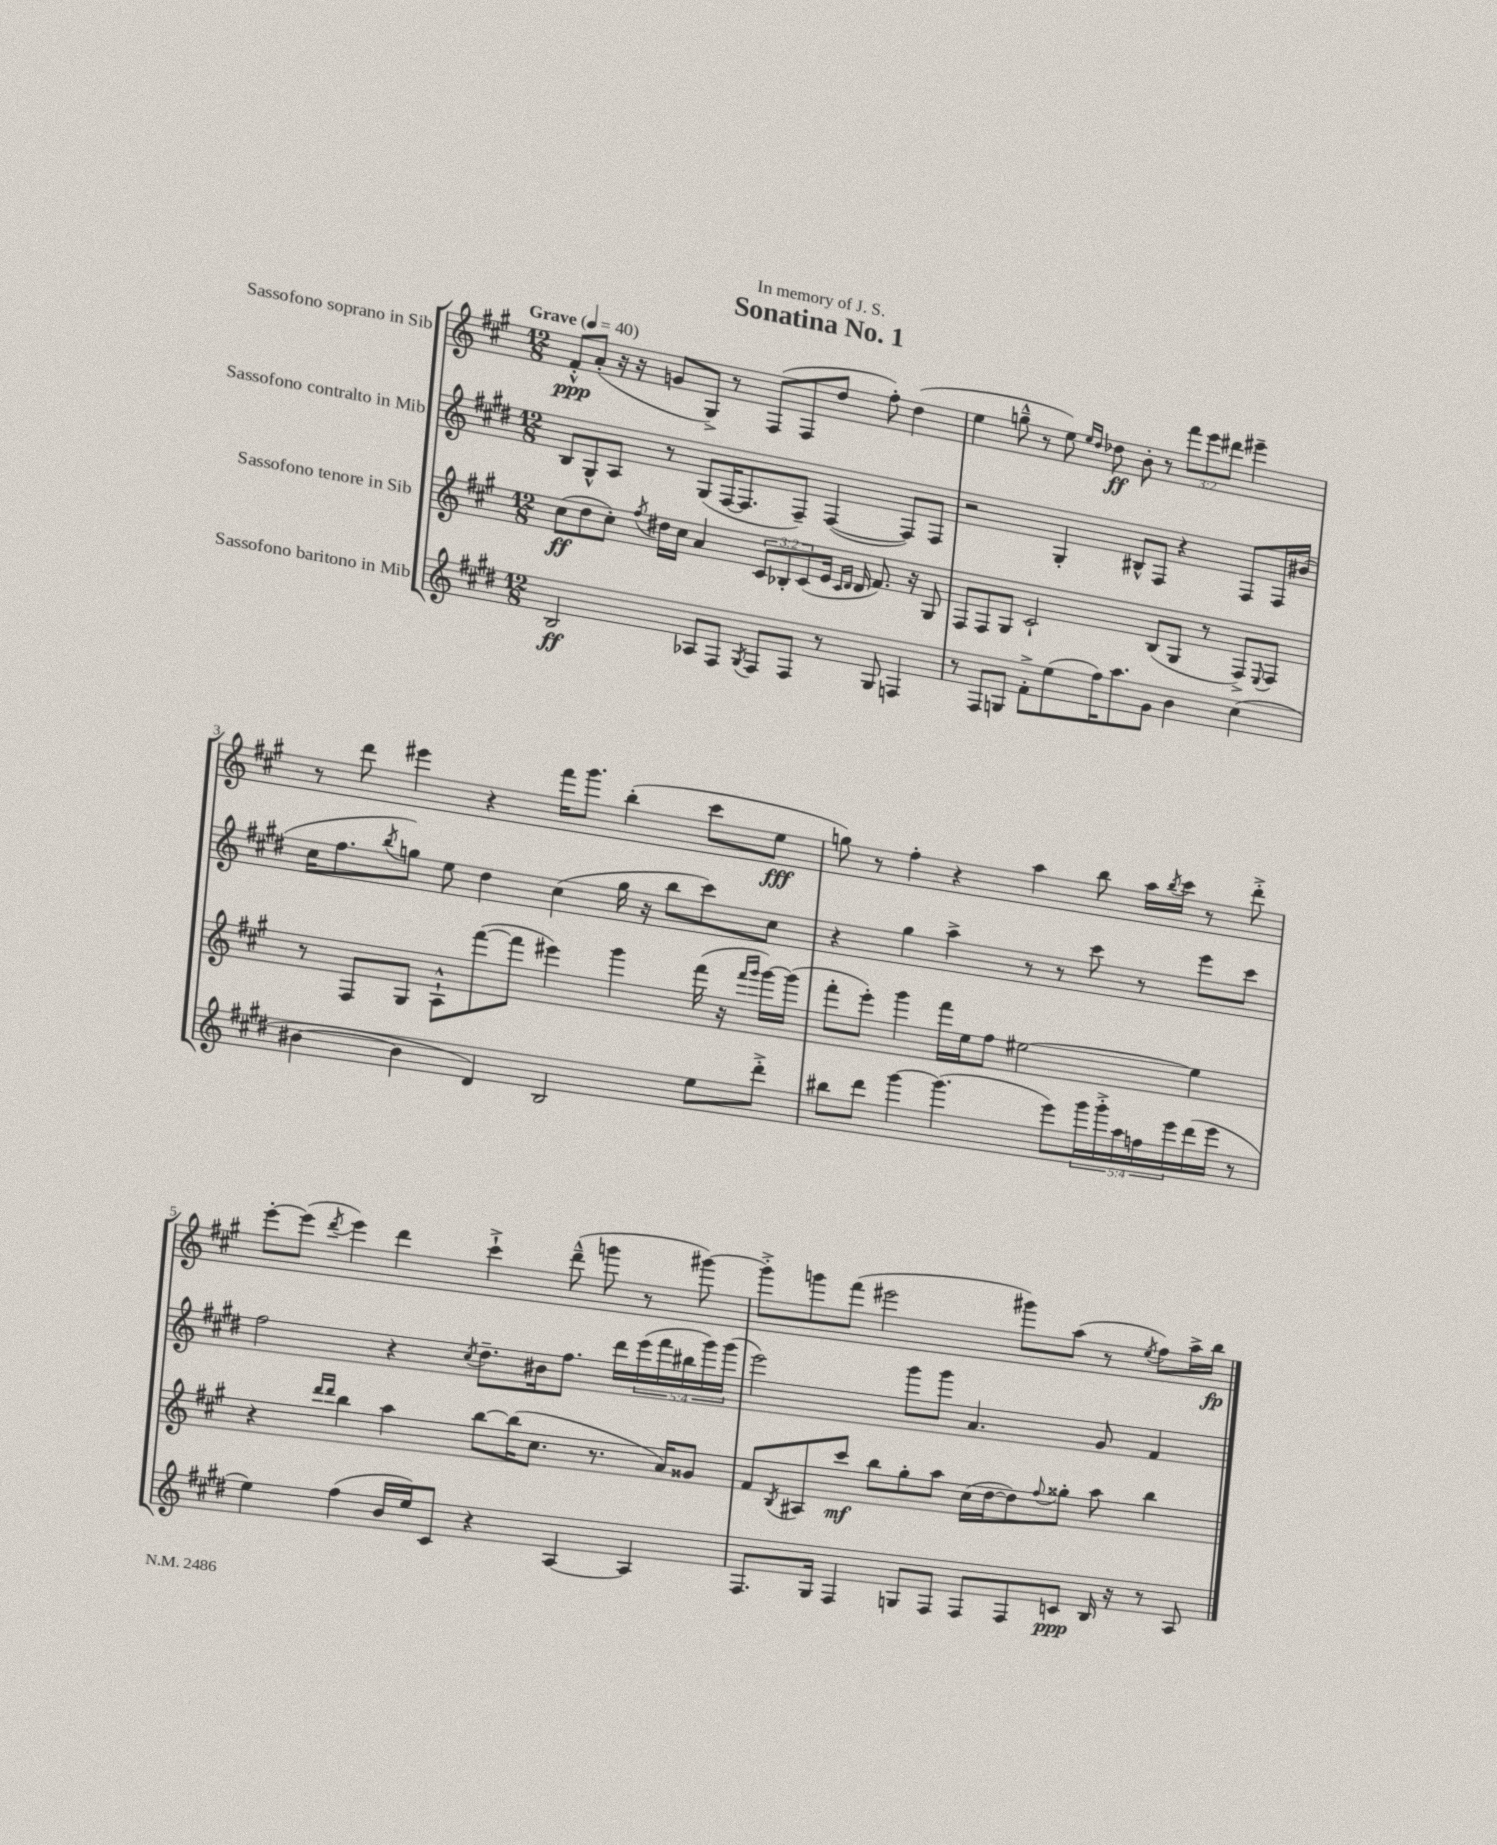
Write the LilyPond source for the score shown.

\header { title = "Sonatina No. 1" dedication = "In memory of J. S." }
<<
\new StaffGroup <<
\new Staff = "s0" \with { instrumentName = "Sassofono soprano in Sib" } {
    \clef treble \key a \major \numericTimeSignature \time 12/8 \override Staff.TupletNumber.text = #tuplet-number::calc-fraction-text \tempo "Grave" 4 = 40
    fis'8-.-^\ppp a'8-.( r16 r16 g'8 gis8->) r8 fis8( fis8 d''8 fis''8-.) d''4( |
    e''4 g''8---^ r8 e''8) \grace { e''16 d''16 } des''8\ff b'8-. r8 \tuplet 3/2 { fis'''8 e'''8 dis'''8 } eis'''4-- |
    r8 d'''8 eis'''4 r4 fis'''16 gis'''8. b''4-.( cis'''8 e''8\fff |
    g''8) r8 fis''4-. r4 a''4 b''8 a''16 \acciaccatura { b''8 } cis'''16 r8 d'''8-.-> |
    e'''8~-. e'''8( \acciaccatura { d'''8 } e'''4) d'''4 cis'''4-!-> d'''8---^( g'''8 r8 gis'''8~) |
    gis'''8-.-> g'''8 fis'''8( eis'''2 gis'''8) a''8( r8 \acciaccatura { e''8 } fis''8) a''16-> b''16\fp \bar "|." |
}
\new Staff = "s1" \with { instrumentName = "Sassofono contralto in Mib" } {
    \clef treble \key e \major \numericTimeSignature \time 12/8 \override Staff.TupletNumber.text = #tuplet-number::calc-fraction-text
    b8 gis8-^ a8 r8 gis8( fis16~ fis8. fis8--) fis4~( fis8) fis8 |
    r2 gis4-. bis8-^ fis8 r4 fis8 fis16 bis'16( |
    cis''16 fis''8. \acciaccatura { b''8 } g''8) e''8 dis''4 cis''4( g''16 r16 b''8 cis'''8) cis''8 |
    r4 gis''4 a''4-> r8 r8 cis'''8 r8 e'''8 cis'''8 |
    fis''2 r4 \acciaccatura { cis''8 } dis''8.-- bis'16 fis''8. dis'''16 \tuplet 5/4 { e'''16( fis'''16 bis''16 gis'''16) gis'''16( } |
    e'''2) gis'''8 gis'''8 a'4. gis'8 fis'4 \bar "|." |
}
\new Staff = "s2" \with { instrumentName = "Sassofono tenore in Sib" } {
    \clef treble \key a \major \numericTimeSignature \time 12/8 \override Staff.TupletNumber.text = #tuplet-number::calc-fraction-text
    cis''8\ff( d''8 cis''8-.) \acciaccatura { fis''8 } dis''16 cis''16 a'4 \tuplet 3/2 { cis'8 bes8-. cis'8( } e'16 \grace { cis'16 d'16 } d'16 fis'8.) r16 gis8 |
    fis8 fis8 gis8 cis'2-! b8( gis8 r8 fis8->) \appoggiatura { e8 } fis8 |
    r8 fis8 gis8 a8-!-^ fis'''8~( fis'''8 eis'''4) gis'''4 fis'''16( r16 \grace { fis'''16 gis'''16 } gis'''16~) gis'''16( |
    fis'''8-. e'''8-.) gis'''4 fis'''16 e''16 fis''8 eis''2~ eis''4 |
    r4 \grace { d'''16 d'''16 } b''4 a''4 b''8~ b''16( cis''8. r8. a'16) gisis'8 |
    fis'8 \acciaccatura { b8 } ais8 cis'''8\mf b''8 gis''8-. a''8 cis''16( d''16~ d''8) \appoggiatura { fis''8 } gisis''8-. a''8 b''4 \bar "|." |
}
\new Staff = "s3" \with { instrumentName = "Sassofono baritono in Mib" } {
    \clef treble \key e \major \numericTimeSignature \time 12/8 \override Staff.TupletNumber.text = #tuplet-number::calc-fraction-text
    b2\ff aes8 fis8 \acciaccatura { gis8 } fis8 fis8 r8 gis8 f4 |
    r8 fis8 g8 fis'8-.-> e''8( fis''16) a''8. gis'8 b'4 cis''4( |
    bis'4~ bis'4 dis'4) b2 e''8 dis'''8-.-> |
    bis''8 dis'''8 gis'''4~ gis'''4.( e'''8) \tuplet 5/4 { gis'''16 gis'''16-.-> a''16 f''16 e'''16 } dis'''16( e'''16 r8 |
    e''4) fis''4( b'16 e''16) cis'8 r4 a4~ a4 |
    fis8. gis16 fis4 g8 fis8 fis8 fis8 c'8\ppp b16 r16 r8 a8 \bar "|." |
}
>>
>>
